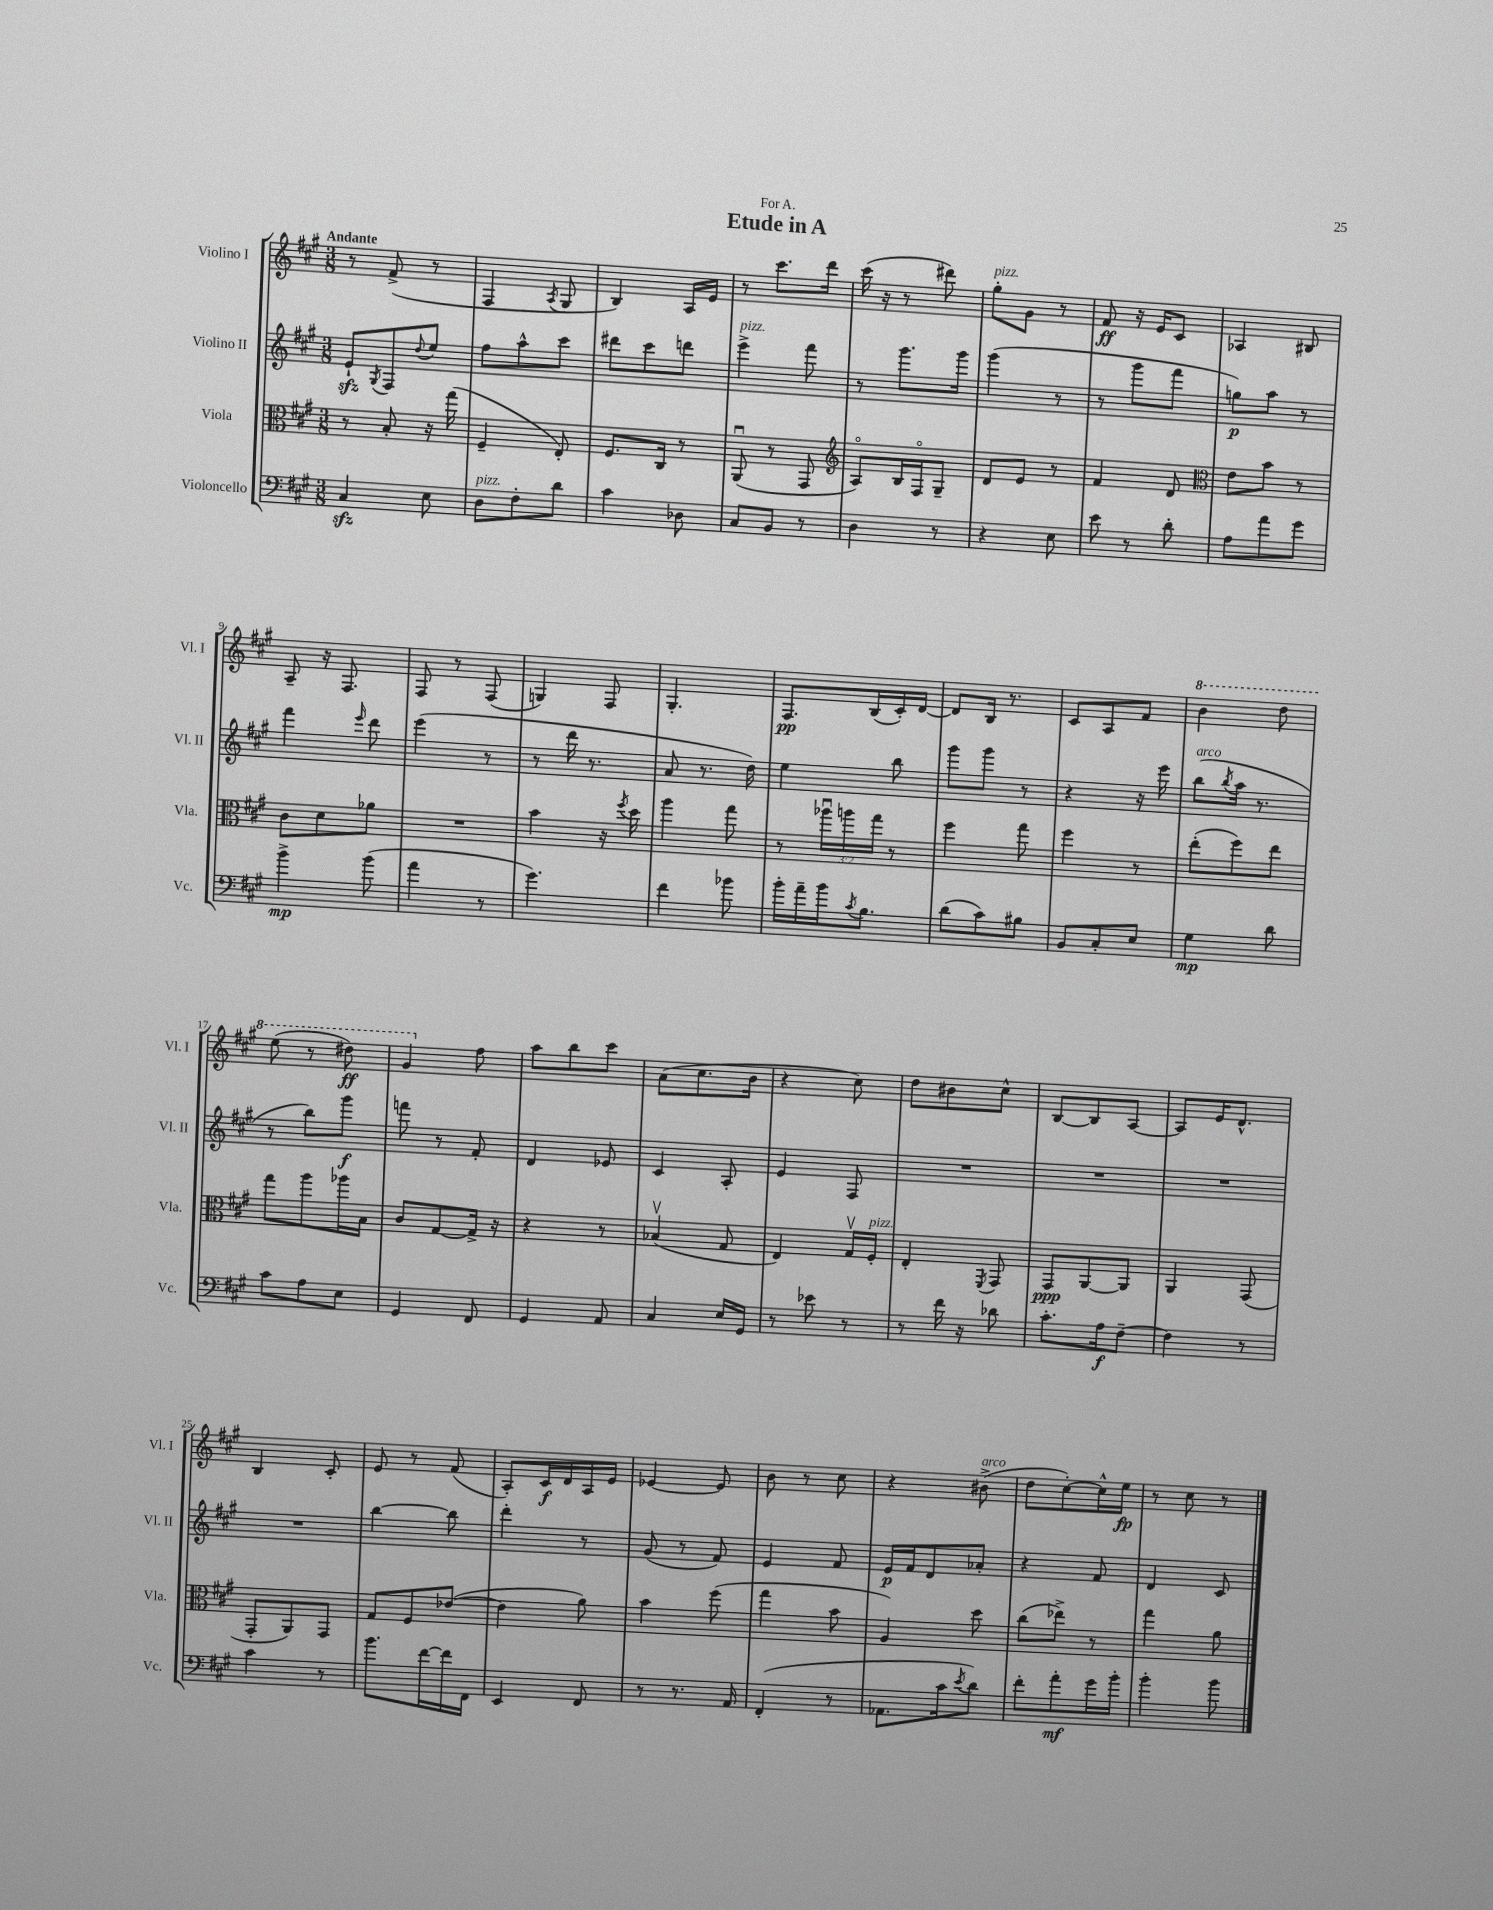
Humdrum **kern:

**kern	**kern	**kern	**kern
*staff4	*staff3	*staff2	*staff1
*clefF4	*clefC3	*clefG2	*clefG2
*k[f#c#g#]	*k[f#c#g#]	*k[f#c#g#]	*k[f#c#g#]
*M3/8	*M3/8	*M3/8	*M3/8
4C#/	8r	8e`/L	8r
.	.	8qG#/	.
.	8B'/	8F#/	(8f#^/
.	.	8qqdd/	.
8E\	16r	8ee/J	8r
.	(16gg#\	.	.
=	=	=	=
8D\L	4F#~/	8ff#\L	4F#/
8F#'\	.	8aa^^\	.
.	.	.	8qA/
8d\J	8E'/)	8ccc#\J	8G#/
=	=	=	=
4c#\	8.F#/L	8ddd#\L	4B/)
.	.	8ccc#\	.
.	16C#/Jk	.	.
8D-\	8r	8ddd\J	16A/LL
.	.	.	16e/JJ
=	=	=	=
8C#/L	(8AAu/	4eee^\	8r
8BB/J	8r	.	8.ccc#\L
8r	8GG#/	8fff#\	.
.	.	.	16ddd\Jk
=	=	=	=
*	*clefG2	*	*
4D\	8Ao/L)	8r	(16ccc#\
.	.	.	16r
.	16B/L	8.ggg#\L	8r
.	16F#o/J	.	.
8r	8G#~/J	.	8ddd#\)
.	.	16ggg#\Jk	.
=	=	=	=
4r	8d/L	(4ggg#\	8gg#'\L
.	8e/J	.	8g#\J
8E\	8r	8r	8r
=	=	=	=
8e\	4f#/	8r	8f#/
8r	.	8ggg#\L	16r
.	.	.	16e/LK
8d'\	8d/	8fff#\J	8c#/J
=	=	=	=
*	*clefC3	*	*
8A\L	8e\L	8gg\L)	4A-/
8a\	8b\J	8aa\J	.
8g#\J	8r	8r	8B#/
=	=	=	=
4b^\	8c#\L	4fff#\	8A~/
.	8d\	.	16r
.	.	.	8.F#/
.	.	16qqeee/	.
(8b\	8a-\J	8ddd\	.
=	=	=	=
4a\	4.r	(4eee\	8F#/
.	.	.	8r
8r	.	8r	(8F#/
=	=	=	=
4.g#\)	4b\	8r	4G/)
.	.	16ddd\	.
.	.	8.r	.
.	16r	.	8F#/
.	8qff#/	.	.
.	16dd\	.	.
=	=	=	=
4f#\	4aa\	8a/	4.G#'/
.	.	8.r	.
8b-\	8gg#\	.	.
.	.	16dd\)	.
=	=	=	=
16b'\LL	8r	4ee\	8.F#/L
16a~\	.	.	.
16b\J	24aa-u\LL	.	.
.	24aa\	.	.
8qc#/	.	.	.
8.B\J	.	.	(16B/L
.	24gg#\JJ	.	.
.	8r	8bb\	16c#'/)
.	.	.	[16d/JJ
=	=	=	=
(8d\L	4ff#\	8ggg#\L	8d/]L
8c#\)	.	8ggg#\J	16B/Jk
.	.	.	8.r
8B#\J	8gg#\	8r	.
=	=	=	=
8BB/L	4ff#\	4r	8c#/L
8C#'/	.	.	8A/
8E/J	8r	16r	8f#/J
.	.	16eee\	.
=	=	=	=
4G#\	(8ee'\L	(8bb\L	4bb\
.	.	8qbb/	.
.	8ff#\)	16aa\Jk	.
.	.	8.r	.
8d\	8ee\J	.	8ddd\
=	=	=	=
8c#\L	8gg#\L	8r	(8eee\
8A\	8aa\	8bb\L)	8r
8E\J	16aa-\L	8ggg#\J	8ddd#\)
.	16B\JJ	.	.
=	=	=	=
4GG#/	8c#/L	8fff\	4gg#/
.	[8G#/	8r	.
8FF#/	16G#^/]Jk	8f#'/	8ff#\
.	16r	.	.
=	=	=	=
4GG#/	4r	4d/	8aa\L
.	.	.	8bb\
8AA/	8r	8e-/	8ccc#\J
=	=	=	=
4C#/	(4B-v/	4c#/	(8a\L
.	.	.	8.cc#\
16E/LL	8G#/	8A'/	.
16GG#/JJ	.	.	16b\Jk
=	=	=	=
8r	4E/)	4e/	4r
8e-\	.	.	.
8r	16G#v/LL	8F#/	8cc#\)
.	16F#'/JJ	.	.
=	=	=	=
8r	4E'/	4.r	8dd\L
16f#\	.	.	8b#\
16r	.	.	.
.	8qFF#/	.	.
8d-\	8GG#/	.	8cc#^^\J
=	=	=	=
8.c#'\L	8GG#/L	4.r	[8B/L
.	[8AA/	.	8B/]
16A\k	.	.	.
[8F#~\J	8AA/]J	.	[8A/J
=	=	=	=
4F#\]	4AA/	4.r	8A/]L
.	.	.	16e/K
.	.	.	8.d^^/J
8r	(8GG#/	.	.
=	=	=	=
4c#\	8GG#'/L	4.r	4B/
.	8AA/)	.	.
8r	8GG#/J	.	8c#'/
=	=	=	=
8.b\L	8G#/L	[4bb\	8e/
.	8F#/	.	8r
[16f#\L	.	.	.
16f#\]	([8e-/J	8bb\]	(8f#/
16FF#\JJ	.	.	.
=	=	=	=
4EE/	4e-\]	4ddd'\	8A'/L)
.	.	.	16c#/L
.	.	.	16d/
8FF#/	8a\)	8r	16A/
.	.	.	16e/JJ
=	=	=	=
8r	4b\	(8g#/	[4e-/
8.r	.	8r	.
.	(8ff#\	8f#/)	8e-/]
16AA/	.	.	.
=	=	=	=
(4FF#'/	4gg#\	4e/	8b\
.	.	.	8r
8r	8b\	8f#/	8cc#\
=	=	=	=
8.AA-\L	4A/)	16e/LL	4r
.	.	16f#/J	.
.	.	8d/	.
16c#\k	.	.	.
8qe/	.	.	.
8d\J)	8dd\	8a-'/J	(8b#^\
=	=	=	=
8f#'\L	(8cc#\L	4r	8dd\L
8a'\	8ee-^\J)	.	[8cc#'\)
16g#\L	8r	8f#/	16cc#^^\]L
16b'\JJ	.	.	16ee\JJ
=	=	=	=
4b'\	4gg#\	4d/	8r
.	.	.	8cc#\
8b\	8a\	8c#/	8r
==	==	==	==
*-	*-	*-	*-
